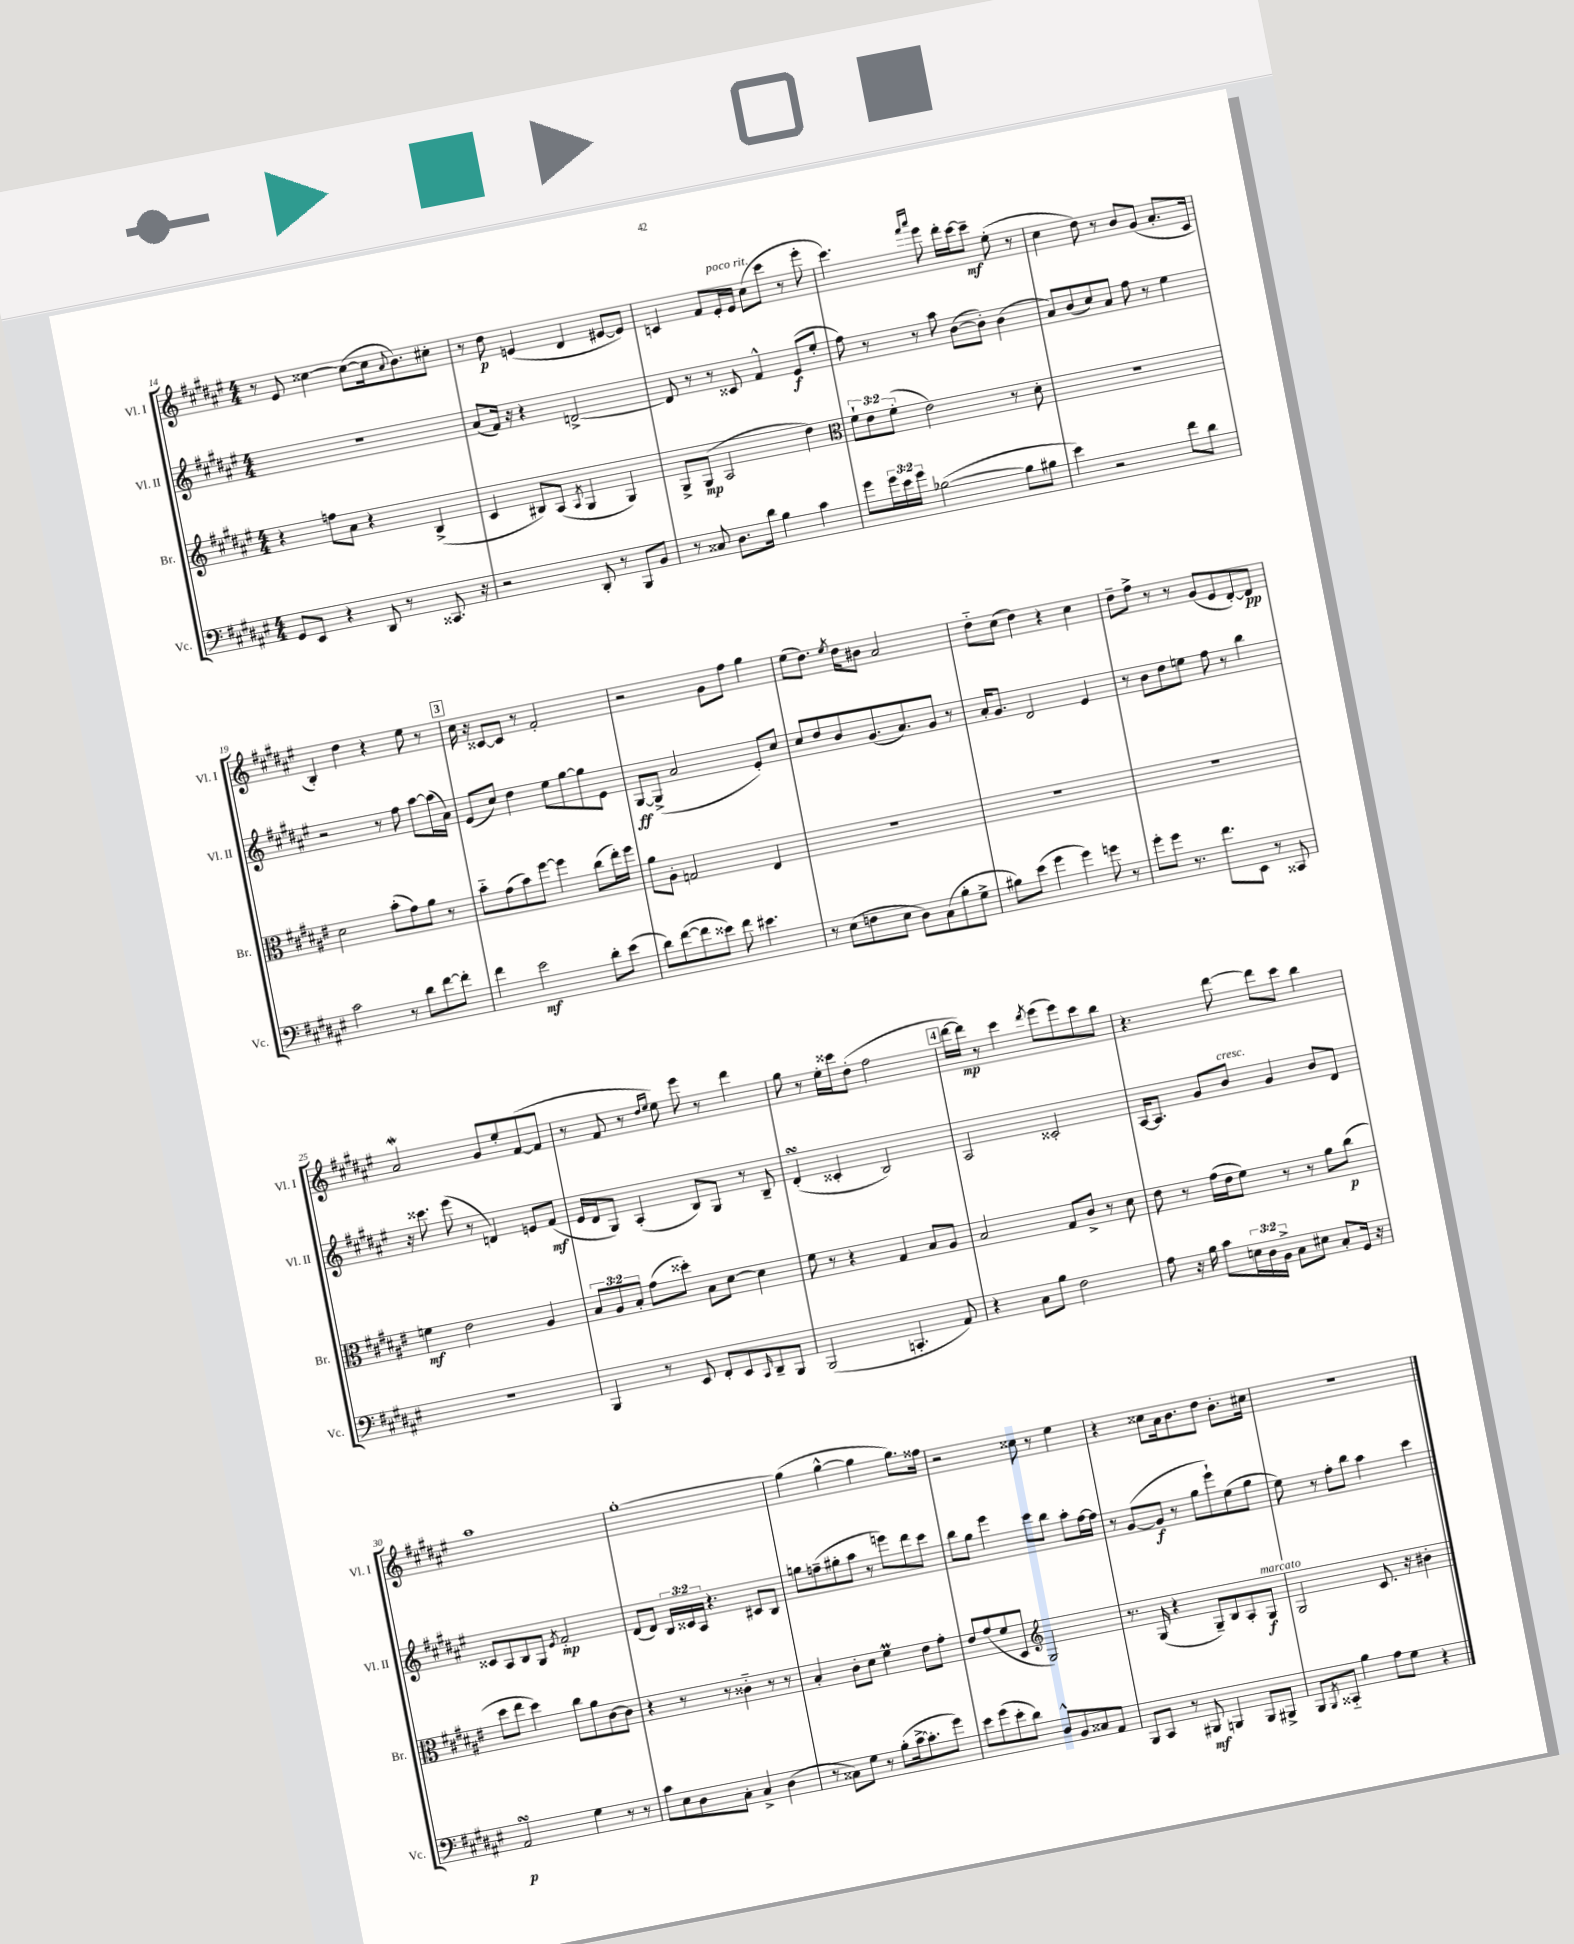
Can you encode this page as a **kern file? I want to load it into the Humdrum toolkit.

**kern	**dynam	**kern	**dynam	**kern	**dynam	**kern	**dynam
*part4	*part4	*part3	*part3	*part2	*part2	*part1	*part1
*staff4	*staff4	*staff3	*staff3	*staff2	*staff2	*staff1	*staff1
*I"Vc.	*	*I"Br.	*	*I"Vl. II	*	*I"Vl. I	*
*I'Vc.	*	*I'Br.	*	*I'Vl. II	*	*I'Vl. I	*
*clefF4	*	*clefG2	*	*clefG2	*	*clefG2	*
*k[f#c#g#d#a#e#]	*	*k[f#c#g#d#a#e#]	*	*k[f#c#g#d#a#e#]	*	*k[f#c#g#d#a#e#]	*
*M4/4	*	*M4/4	*	*M4/4	*	*M4/4	*
=14	=14	=14	=14	=14	=14	=14	=14
8GG#/L	.	4r	.	1r	.	8r	.
8EE#/J	.	.	.	.	.	8e#/	.
4r	.	8ffn\L	.	.	.	[4cc##X\	.
.	.	8a#\J	.	.	.	.	.
8DD#/	.	4r	.	.	.	(8cc##\L_	.
8r	.	.	.	.	.	16cc##\k]	.
.	.	.	.	.	.	8qqa#/	.
.	.	.	.	.	.	8.b\)	.
8.CC##X/	.	(4B^/	.	.	.	.	.
.	.	.	.	.	.	8cc#X'\J	.
16r	.	.	.	.	.	.	.
=15	=15	=15	=15	=15	=15	=15	=15
2r	.	4c#/	.	(8a#/L	.	8r	.
.	.	.	.	16f#/Jk)	.	8dd#\	p
.	.	.	.	16r	.	.	.
.	.	8B#X/L)	.	4r	.	(4en/	.
.	.	(8A#/J	.	.	.	.	.
.	.	8qA#/	.	.	.	.	.
8DD#'/	.	4G#/	.	[2dn^/	.	4d#/	.
8r	.	.	.	.	.	.	.
8BBB/L	.	4G#/)	.	.	.	[8e#X/L	.
8BB/J	.	.	.	.	.	8e#/J])	.
=16	=16	=16	=16	=16	=16	=16	=16
8r	.	8G#^/L	.	8d/]	.	4cn/	.
8C##X/	.	(8G#/J	mp	8r	.	.	.
8.D#\L	.	2A#/	.	8r	.	8f#/L	.
!	!	!	!	!	!	!LO:TX:a:i:t=poco rit.	!
.	.	.	.	8c##X/	.	16e#'/L	.
16d#\Jk	.	.	.	.	.	16e#/JJ	.
4B\	.	.	.	4f#^^/	.	(8cc#\L	.
.	.	.	.	.	.	8ccc#\J	.
4c#\	.	4dd#\)	.	(8e#/L	f	8r	.
.	.	.	.	8ee#'/J	.	8eee#'\	.
=17	=17	=17	=17	=17	=17	=17	=17
*	*	*clefC3	*	*	*	*	*
8g#\L	.	12f#`\L	.	8ff#\)	.	4.ccc#\)	.
.	.	12e#\	.	.	.	.	.
24g#\L	.	.	.	8r	.	.	.
24e#\	.	(12f#'\J	.	.	.	.	.
24g#\JJ	.	.	.	.	.	.	.
([2B-X\	.	2e#\)	.	8r	.	.	.
.	.	.	.	.	.	16qqfff#/LL	.
.	.	.	.	.	.	16qqaaa#/JJ	.
.	.	.	.	8aa#\	.	8eee#\	.
.	.	.	.	([8b\L	.	16ddd#'\LL	.
.	.	.	.	.	.	[16ccc#\J	.
.	.	.	.	8b'\J])	.	8ccc#~\J]	mf
8B-\L]	.	8r	.	(4b\	.	(8ee#'\	.
8B#X\J	.	8d#'\	.	.	.	8r	.
=18	=18	=18	=18	=18	=18	=18	=18
4e#\)	.	1r	.	8a#/L)	.	4cc#\	.
.	.	.	.	(8b/	.	.	.
2r	.	.	.	8cc#/)	.	8dd#\)	.
.	.	.	.	8a#/J	.	8r	.
.	.	.	.	8ff#\	.	8b/L	.
.	.	.	.	8r	.	(8g#/J	.
8f#\L	.	.	.	4ee#\	.	8.a#'/L	.
8d#\J	.	.	.	.	.	.	.
.	.	.	.	.	.	16c#/Jk	.
!!LO:LB:g=z
=19	=19	=19	=19	=19	=19	=19	=19
2c#\	.	2d#\	.	2r	.	4B'/)	.
.	.	.	.	.	.	4dd#\	.
8r	.	(8b'\L	.	8r	.	4r	.
8d#\L	.	8g#\)	.	8ff#\	.	.	.
[8f#\	.	8a#\J	.	[8aa#\L	.	8ee#\	.
8f#'\J]	.	8r	.	(16aa#\L]	.	8r	.
.	.	.	.	16a#\JJ)	.	.	.
!!LO:REH:place=s1:t=3
=20	=20	=20	=20	=20	=20	=20	=20
4f#\	.	8b\L	.	(8e#/L	.	16cc#\	.
.	.	.	.	.	.	16r	.
.	.	(8g#\	.	8cc#/J)	.	[8c##X/L	.
2e#\	mf	8b\)	.	4dd#\	.	8c##/J]	.
.	.	[8ff#\J	.	.	.	8r	.
.	.	4ff#\]	.	8ee#\L	.	2f#'/	.
.	.	.	.	[8gg#\	.	.	.
8d#'\L	.	(8cc#\L	.	8gg#\]	.	.	.
(8e#\J	.	16ee#'\L)	.	8e#\J	.	.	.
.	.	16ff#\JJ	.	.	.	.	.
=21	=21	=21	=21	=21	=21	=21	=21
8d#\L)	.	8a#\L	.	[8G#/L	ff	2r	.
([8f#\	.	8A#'\J	.	(8G#^/J]	.	.	.
8f#\]	.	2Gn/	.	2a#/	.	.	.
8e##X\J)	.	.	.	.	.	.	.
8f#\	.	.	.	.	.	8g#\L	.
4.e#X\	.	.	.	.	.	8ff#\J	.
.	.	4E#/	.	8e#'/L)	.	4gg#\	.
.	.	.	.	8cc#/J	.	.	.
=22	=22	=22	=22	=22	=22	=22	=22
8r	.	1r	.	8cc#/L	.	(8ee#\L	.
(8E#\L	.	.	.	8dd#/	.	8.dd#\J)	.
8Fn\	.	.	.	8b/	.	.	.
.	.	.	.	.	.	8qee#/	.
.	.	.	.	.	.	16dd#\KL	.
8E#\J	.	.	.	(8.g#/	.	8b#X\J	.
8D#\L)	.	.	.	.	.	2a#/	.
.	.	.	.	8.a#/)	.	.	.
(8C#\	.	.	.	.	.	.	.
8B'\	.	.	.	8g#/J	.	.	.
8G#^\J	.	.	.	8r	.	.	.
=23	=23	=23	=23	=23	=23	=23	=23
8B#X\L)	.	1r	.	16a#'/KL	.	8dd#\L	.
.	.	.	.	8.g#/J	.	.	.
(8e#\J	.	.	.	.	.	(8cc#\J	.
4g#\	.	.	.	2d#/	.	4dd#\)	.
4g#\)	.	.	.	.	.	4r	.
8gn\	.	.	.	4e#/	.	4cc#\	.
8r	.	.	.	.	.	.	.
=24	=24	=24	=24	=24	=24	=24	=24
8g#'\L	.	1r	.	8r	.	8dd#~\L	.
8g#\J	.	.	.	8b\L	.	8ff#^\J	.
8.r	.	.	.	8dd#\	.	8r	.
.	.	.	.	8een\J	.	8r	.
8.f#\L	.	.	.	.	.	.	.
.	.	.	.	8ff#\	.	(8g#/L	.
8EE#\J	.	.	.	8r	.	8e#/	.
8r	.	.	.	4bb\	.	[8d#'/)	.
8CC##X/	.	.	.	.	.	8d#/J]	pp
!!LO:LB:g=z
=25	=25	=25	=25	=25	=25	=25	=25
1r	.	4fn\	mf	16r	.	2a#W/	.
.	.	.	.	8.ccc##X\	.	.	.
.	.	2e#\	.	(8eee#\	.	.	.
.	.	.	.	8r	.	.	.
.	.	.	.	4dn/)	.	8g#/L	.
.	.	.	.	.	.	8ee#'/	.
.	.	4A#/	.	8en/L	.	([8f#/	.
.	.	.	.	(8f#/J	mf	8f#/J]	.
=26	=26	=26	=26	=26	=26	=26	=26
4BBB/	.	12B/L	.	16e#/LL	.	8r	.
.	.	.	.	16d#/J	.	.	.
.	.	12A#/	.	.	.	.	.
.	.	.	.	8G#/J)	.	8f#/	.
.	.	12B'/J	.	.	.	.	.
8r	.	(8g#\L	.	(4A#'/	.	8r	.
.	.	.	.	.	.	16qqdd#/LL	.
.	.	.	.	.	.	16qqee#/JJ	.
8EE#/	.	8dd##X'\J)	.	.	.	8ee#\)	.
8FF#'/L	.	8B\L	.	8B/L)	.	8eee#\	.
8EE#/	.	[8d#\J	.	8G#/J	.	8r	.
16qqCC#/	.	.	.	.	.	.	.
8DD#~/	.	4d#\]	.	8r	.	4ddd#\	.
8BBB/J	.	.	.	8B~/	.	.	.
=27	=27	=27	=27	=27	=27	=27	=27
(2BBB/	.	8f#\	.	(4d#sSSS'/	.	8gg#\	.
.	.	8r	.	.	.	8r	.
.	.	4r	.	4c##X'/	.	16ee#'\LL	.
.	.	.	.	.	.	16ccc##X\J	.
.	.	.	.	.	.	(8dd#'\J	.
4.CCn'/	.	4G#/	.	2B/)	.	2ff#\	.
.	.	8B/L	.	.	.	.	.
8AA#/)	.	8A#/J	.	.	.	.	.
!!LO:REH:place=s1:t=4
=28	=28	=28	=28	=28	=28	=28	=28
4r	.	2B/	.	2A#/	.	[16ddd#\LL	.
.	.	.	.	.	.	16ddd#\JJ])	mp
.	.	.	.	.	.	8r	.
8C#\L	.	.	.	.	.	4ccc#\	.
8B\J	.	.	.	.	.	.	.
.	.	.	.	.	.	8qddd#/	.
2F#\	.	8G#/L	.	2c##X'/	.	(8eee#\L	.
.	.	8c#^/J	.	.	.	8eee#\)	.
.	.	8r	.	.	.	8ccc#\	.
.	.	8d#\	.	.	.	8bb\J	.
=29	=29	=29	=29	=29	=29	=29	=29
8A#\	.	8e#\	.	[16A#/KL	.	4.r	.
.	.	.	.	8.A#/J]	.	.	.
16r	.	8r	.	.	.	.	.
16B\	.	.	.	.	.	.	.
8c#\L	.	(16g#\LL	.	8g#/L	.	.	.
.	.	16e#\J	.	.	.	.	.
!	!	!	!	!LO:TX:a:i:t=cresc.	!	!	!
24En\L	.	8f#\J)	.	8b/J	.	[8ddd#\	.
24D#\	.	.	.	.	.	.	.
24BB^\JJ	.	.	.	.	.	.	.
8C#\L	.	8r	.	4g#/	.	8ddd#\L]	.
8E#X\J	.	8r	.	.	.	8ccc#\J	.
8C#'/L	.	8a#\L	.	8b/L	.	4bb\	.
16GG#/Jk	.	(8cc#\J	p	8d#/J	.	.	.
16r	.	.	.	.	.	.	.
!!LO:LB:g=z
=30	=30	=30	=30	=30	=30	=30	=30
2AA#sSsS/	p	8dd#\L	.	8c##X/L	.	1aa#	.
.	.	8ee#\J	.	8A#/	.	.	.
.	.	4dd#\)	.	8B/	.	.	.
.	.	.	.	8G#/J	.	.	.
.	.	.	.	8qe#/	.	.	.
4G#\	.	8cc#\L	.	2f#'/	mp	.	.
.	.	8a#\	.	.	.	.	.
8r	.	[8c#\	.	.	.	.	.
8r	.	8c#\J]	.	.	.	.	.
=31	=31	=31	=31	=31	=31	=31	=31
8c#\L	.	4r	.	(8d#/L	.	[1gg#'	.
8E#\	.	.	.	8d#/J)	.	.	.
8D#\	.	8r	.	24B/LL	.	.	.
.	.	.	.	24c##X/	.	.	.
.	.	.	.	24A#/JJ	.	.	.
8C#'\J	.	8r	.	4.r	.	.	.
4C#^/	.	4c##X\	.	.	.	.	.
(4D#\	.	8r	.	8c#X/L	.	.	.
.	.	8r	.	8B/J	.	.	.
=32	=32	=32	=32	=32	=32	=32	=32
8r	.	4B'/	.	8ggn\L	.	(4gg#\]	.
8C##X\L)	.	.	.	(8ffn~\	.	.	.
8G#\J	.	8c#'\L	.	8gg#X'\	.	[4gg#^^\	.
8r	.	8d#\J	.	8aa#\J	.	.	.
(8B'\L	.	4f#M\	.	8r	.	4gg#\]	.
[16c#^\k	.	.	.	8eeen\L)	.	.	.
8.c#'\]	.	.	.	.	.	.	.
.	.	8e#\L	.	8ddd#\	.	8.gg#\L)	.
8g#\J)	.	8g#'\J	.	8ccc#\J	.	.	.
.	.	.	.	.	.	16ff##X\Jk	.
=33	=33	=33	=33	=33	=33	=33	=33
8e#\L	.	8e#/L	.	8bb\L	.	2r	.
(8g#\	.	(8g#/	.	8gg#\J	.	.	.
8e#'\	.	8f#/	.	4eee#\	.	.	.
8d#\J)	.	8D#/J	.	.	.	.	.
*	*	*clefG2	*	*	*	*	*
8D#^^/L	.	2G#/)	.	8ccc#\L	.	8cc##X\	.
8BB/	.	.	.	8bb\J	.	8r	.
8C##X/	.	.	.	8aa#'\L	.	4ee#\	.
8AA#/J	.	.	.	[16ff#\L	.	.	.
.	.	.	.	16ff#\JJ]	.	.	.
=34	=34	=34	=34	=34	=34	=34	=34
8BBB/L	.	8.r	.	8r	.	4r	.
8CC#/J	.	.	.	([8g#/L	.	.	.
.	.	(16G#/	.	.	.	.	.
8r	.	4r	.	8g#/J]	f	8cc##X\L	.
8BBB#X/	mf	.	.	8r	.	16a#\k	.
.	.	.	.	.	.	8.b\	.
4BBBn/	.	8G#~/L)	.	8gg#\L	.	.	.
.	.	8B/	.	8eee#`\)	.	8dd#\J	.
8BBB/L	.	8A#'/	.	(8ee#\	.	8.b'\L	.
!	!	!LO:TX:a:i:t=marcato	!	!	!	!	!
8BBB#X^/J	.	8G#/J	f	8gg#\J	.	.	.
.	.	.	.	.	.	16cc#X\Jk	.
=35	=35	=35	=35	=35	=35	=35	=35
8BBB/L	.	2G#/	.	8ee#\)	.	1r	.
8qBBB/	.	.	.	.	.	.	.
8CC##X/J	.	.	.	8r	.	.	.
4B\	.	.	.	8ff#'\L	.	.	.
.	.	.	.	8bb\J	.	.	.
8A#\L	.	8.c#/	.	4aa#\	.	.	.
8G#\J	.	.	.	.	.	.	.
.	.	16r	.	.	.	.	.
4r	.	4b#X'\	.	4ccc#\	.	.	.
==	==	==	==	==	==	==	==
*-	*-	*-	*-	*-	*-	*-	*-
